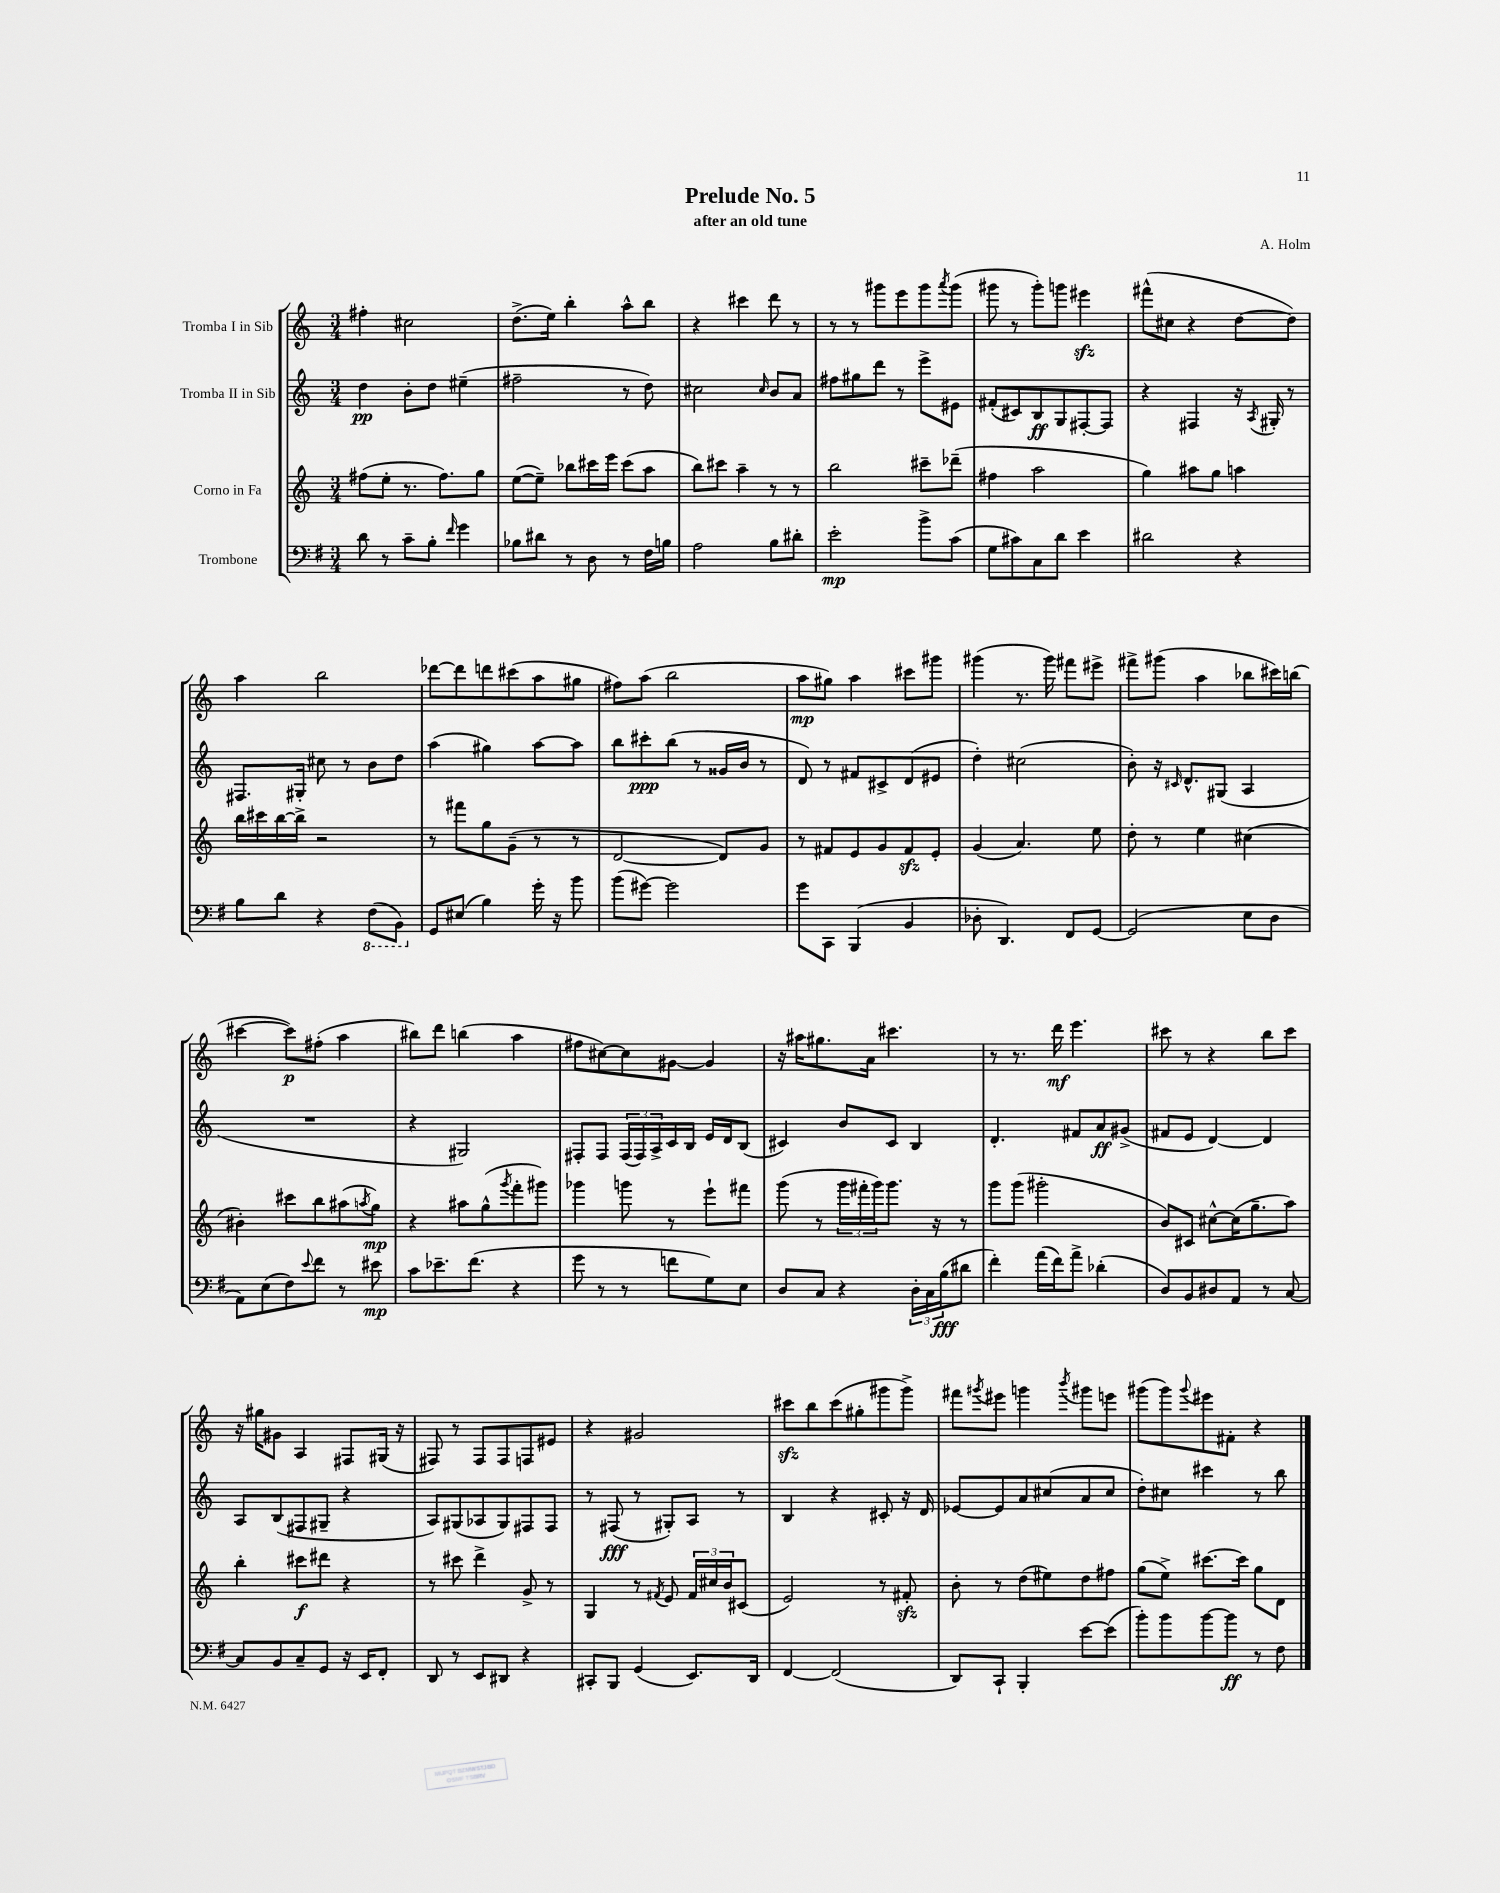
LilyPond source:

\header { title = "Prelude No. 5" composer = "A. Holm" subtitle = "after an old tune" }
<<
\new StaffGroup <<
\new Staff = "s0" \with { instrumentName = "Tromba I in Sib" } {
    \clef treble \key c \major \numericTimeSignature \time 3/4
    fis''4-. cis''2 |
    d''8.->( e''16) b''4-. a''8-^ b''8 |
    r4 cis'''4 d'''8 r8 |
    r8 r8 gis'''8 e'''8 gis'''8 \acciaccatura { a'''8 } gis'''8( |
    gis'''8 r8 gis'''8-.) g'''8 eis'''4\sfz |
    fis'''8-^( cis''8 r4 d''8~ d''8) |
    a''4 b''2 |
    des'''8~ des'''8 d'''8 cis'''8( a''8 gis''8 |
    fis''8) a''8( b''2 |
    a''8\mp gis''8) a''4 cis'''8 gis'''8 |
    gis'''4( r8. gis'''16) fis'''8 eis'''8-> |
    fis'''8-> gis'''8( a''4 bes''8 cis'''16) b''16( |
    cis'''4~ cis'''8\p) fis''8-.( a''4 |
    bis''8) d'''8 b''4( a''4 |
    fis''8 cis''8~) cis''8 gis'8~ gis'4 |
    r16 ais''16 gis''8. a'16 cis'''4. |
    r8 r8. d'''16\mf e'''4. |
    cis'''8 r8 r4 b''8 cis'''8 |
    r16 gis''16 gis'8 a4 fis8 gis16( r16 |
    fis8) r8 fis8 fis8 f8 eis'8 |
    r4 gis'2 |
    cis'''8\sfz b''8 cis'''8( gis''8-. gis'''8 gis'''8->) |
    fis'''8 \acciaccatura { gis'''8 } eis'''8 g'''4 \acciaccatura { b'''8 } gis'''8 e'''8 |
    gis'''8( gis'''8) \appoggiatura { gis'''8 } eis'''8 fis'8-. r4 \bar "|." |
}
\new Staff = "s1" \with { instrumentName = "Tromba II in Sib" } {
    \clef treble \key c \major \numericTimeSignature \time 3/4
    d''4\pp b'8-. d''8 eis''4--( |
    fis''2-- r8 d''8) |
    cis''2 \grace { cis''16 } b'8 a'8 |
    fis''8 gis''8 d'''8 r8 e'''8-> eis'8 |
    fis'8-.( cis'8) b8\ff g8 fis8~-. fis8 |
    r4 fis4 r16 \acciaccatura { a8 } gis16-. r8 |
    fis8. gis16-. cis''8 r8 b'8 d''8 |
    a''4( gis''4) a''8~ a''8 |
    b''8 cis'''8-.\ppp b''8( r8 gisis'16 b'16 r8 |
    d'8) r8 fis'8 cis'8-> d'8( eis'8 |
    d''4-.) cis''2( |
    b'8-.) r16 \grace { cis'16 } d'8.-^ gis8( a4 |
    R2. |
    r4 gis2) |
    fis8-. fis8 \tuplet 3/2 { fis16( fis16) a16-> } c'16 b16 e'16 d'16 b8( |
    cis'4) b'8 cis'8 b4 |
    d'4.-. fis'8 a'8\ff gis'8->( |
    fis'8 e'8 d'4~) d'4 |
    a8 b8( fis8 gis8-- r4 |
    a8) gis8( aes8 gis8) fis8 fis8 |
    r8 fis8\fff( r8 gis8-.) a8 r8 |
    b4 r4 cis'8-. r16 d'16 |
    ees'8~ ees'8 a'8 cis''8( a'8 cis''8 |
    d''8-.) cis''8 cis'''4 r8 b''8 \bar "|." |
}
\new Staff = "s2" \with { instrumentName = "Corno in Fa" } {
    \clef treble \key c \major \numericTimeSignature \time 3/4
    fis''8( e''8-. r8. fis''8.) g''8 |
    e''8~( e''8--) bes''8 cis'''16 e'''16 cis'''8( a''8 |
    b''8) cis'''8 a''4-- r8 r8 |
    b''2 cis'''8-- des'''8--( |
    fis''4 a''2 |
    g''4) ais''8 g''8 a''4 |
    b''16 cis'''16 b''16~ b''16-> r2 |
    r8 fis'''8 g''8 g'8--( r8 r8 |
    d'2~ d'8) g'8 |
    r8 fis'8 e'8 g'8 fis'8\sfz e'8-. |
    g'4( a'4.) e''8 |
    d''8-. r8 e''4 cis''4( |
    bis'4-.) cis'''8 b''8 ais''8( \acciaccatura { a''8 } g''8\mp) |
    r4 ais''8 g''8-^( \acciaccatura { g'''8 } f'''8-. gis'''8) |
    ges'''4 g'''8 r8 e'''8-! fis'''8 |
    g'''8( r8 \tuplet 3/2 { g'''16 fis'''16-. g'''16) } g'''8. r16 r8 |
    g'''8 g'''8( gis'''2-. |
    b'8) cis'8 cis''8~-^ cis''16( g''8.-- a''8) |
    b''4-. cis'''8\f dis'''8 r4 |
    r8 cis'''8 d'''4-> g'8-> r8 |
    g4 r8 \acciaccatura { fis'8 } e'8 \tuplet 3/2 { fis'16 cis''16 b'16 } cis'8( |
    e'2) r8 fis'8-.\sfz |
    b'8-. r8 d''8( eis''8) d''8 fis''8 |
    g''8( e''8->) cis'''8.~ cis'''16 g''8 d'8 \bar "|." |
}
\new Staff = "s3" \with { instrumentName = "Trombone" } {
    \clef bass \key g \major \numericTimeSignature \time 3/4
    d'8 r8 c'8-- b8-. \grace { fis'16 } g'4 |
    bes8 dis'8 r8 d8 r8 fis16 b16 |
    a2 b8 dis'8-. |
    e'2-.\mp b'8-> c'8( |
    g8 cis'8) c8 d'8 e'4 |
    dis'2 r4 |
    b8 d'8 r4 \ottava #-1 fis,8( b,,8) \ottava #0 |
    g,8 eis8( b4) g'16-. r16 b'8 |
    b'8( gis'8~) gis'2 |
    g'8 c,8 b,,4( b,4 |
    des8-. d,4.) fis,8 g,8~ |
    g,2( e8 d8 |
    a,8) e8( fis8) \appoggiatura { e'8 } fis'8 r8 eis'8\mp |
    c'8 ees'8.-- fis'8.( r4 |
    g'8 r8 r8 f'8 g8) e8 |
    d8 c8 r4 \tuplet 3/2 { d16-. c16 b16\fff( } dis'8 |
    fis'4-.) a'16( fis'16) a'8-> des'4-.( |
    d8) b,8 dis8 a,8 r8 c8~ |
    c8 b,8 c8-- g,8 r16 e,16 fis,8-. |
    d,8 r8 e,8 dis,8 r4 |
    cis,8-. b,,8 g,4( e,8.) d,16 |
    fis,4~ fis,2( |
    d,8) c,8-! b,,4-. e'8~ e'8( |
    b'8-.) b'8 b'8~ b'8\ff r8 fis8 \bar "|." |
}
>>
>>
\layout { \context { \Score \remove "Bar_number_engraver" } }
